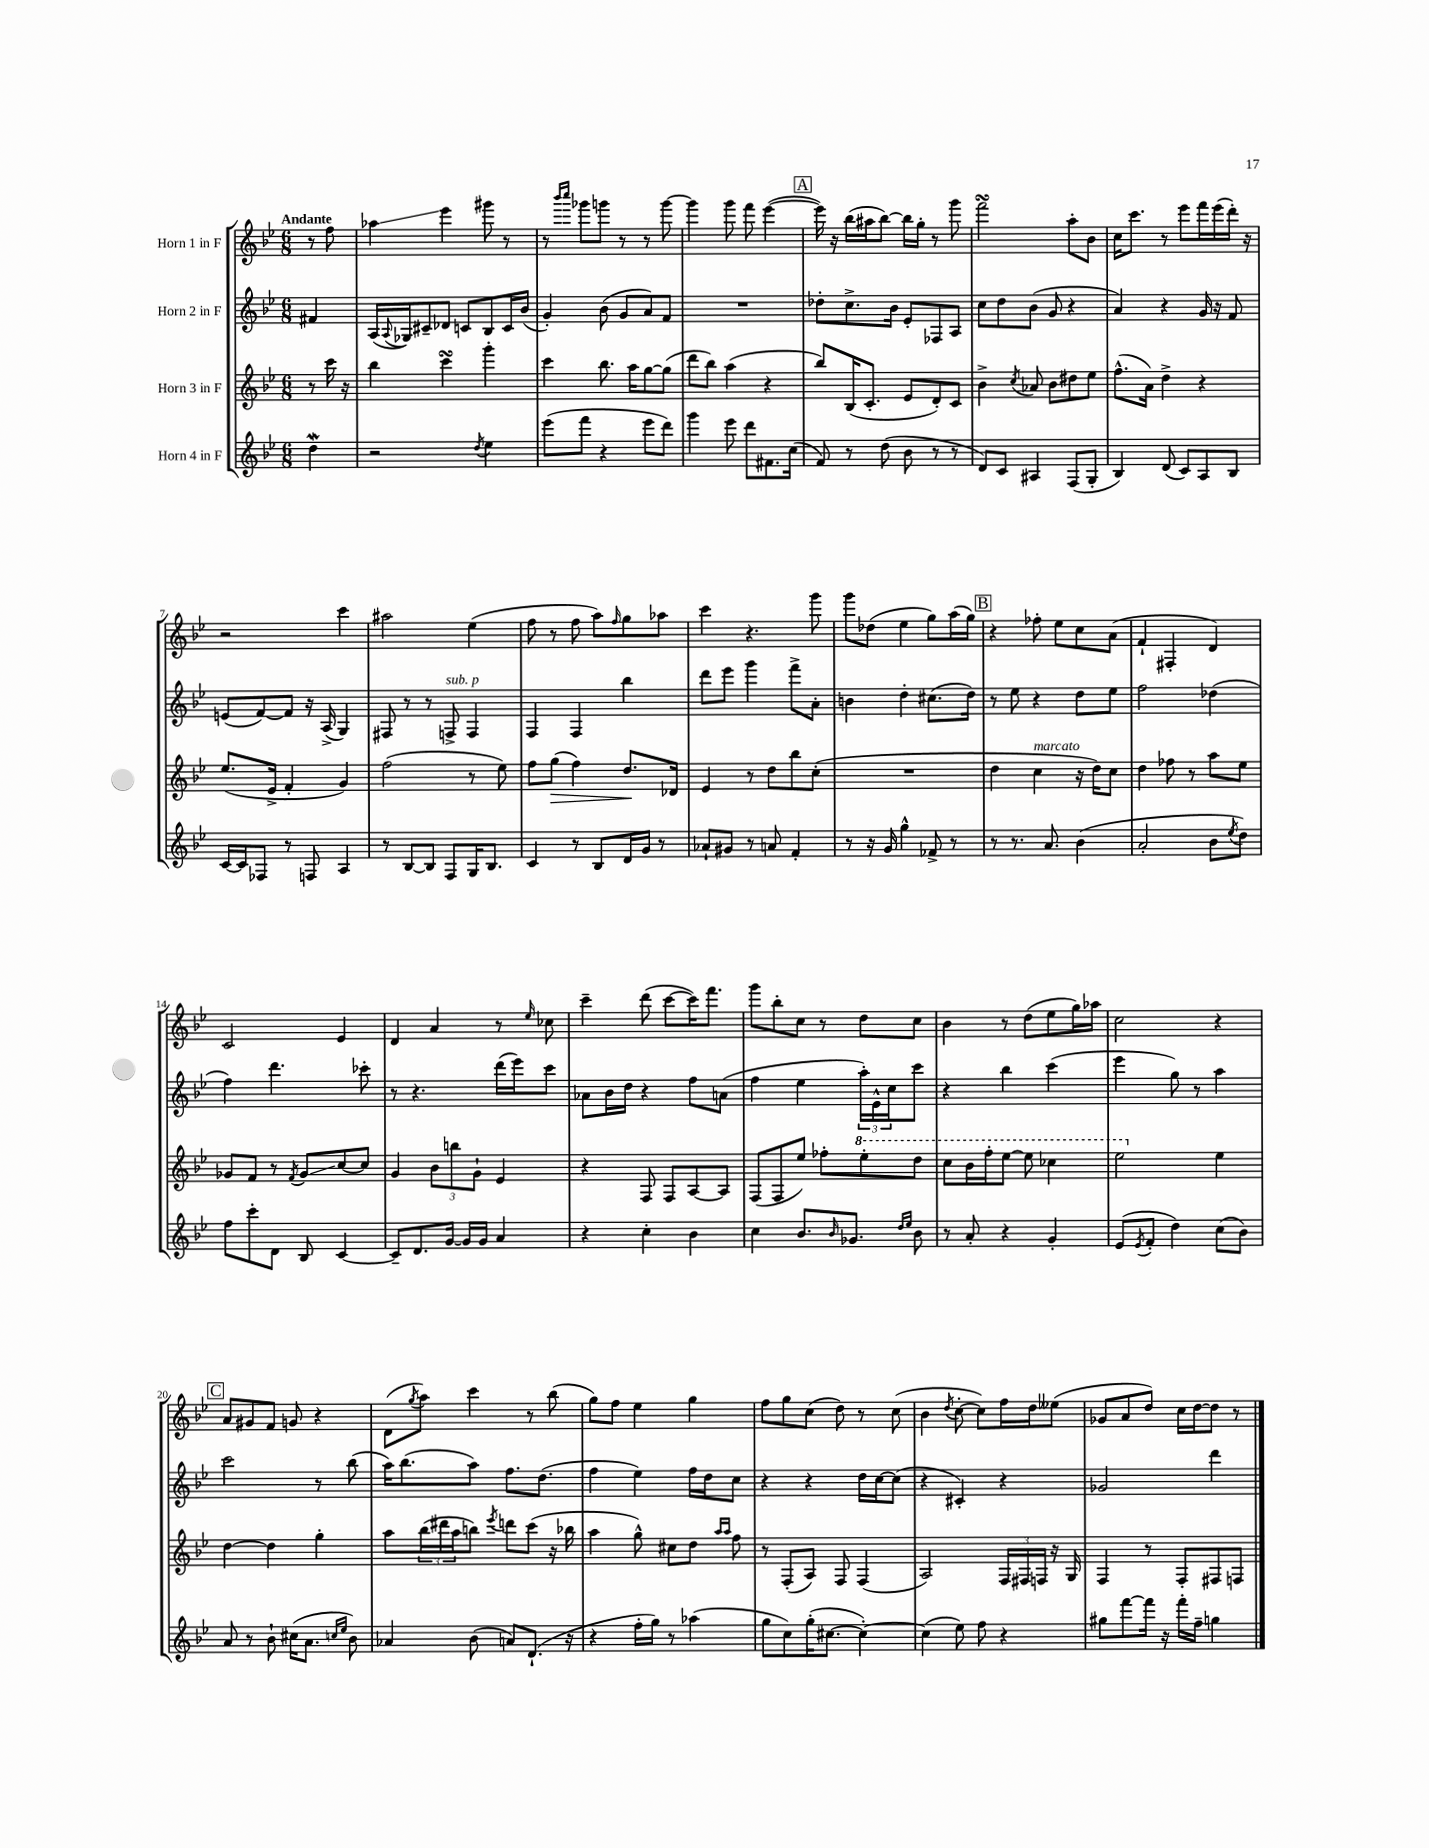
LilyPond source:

<<
\new StaffGroup <<
\new Staff = "s0" \with { instrumentName = "Horn 1 in F" } {
    \clef treble \key bes \major \numericTimeSignature \time 6/8 \partial 4 \tempo "Andante"
    r8 f''8 |
    aes''4\glissando ees'''4 gis'''8 r8 |
    r8 \grace { bes'''16 c''''16 } ges'''8 g'''8 r8 r8 g'''8~ |
    g'''4 g'''8 f'''8 ees'''4~( |
    \mark \markup { \box "A" } ees'''16) r16 bes''16( ais''16 bes''8~) bes''16 g''16-. r8 g'''8 |
    f'''2\turn a''8-. bes'8 |
    c''16 c'''8. r8 ees'''8 f'''16 ees'''16( d'''16-.) r16 |
    r2 c'''4 |
    ais''2 ees''4( |
    f''8 r8 f''8 a''8) \grace { f''16 } g''8 aes''8 |
    c'''4 r4. g'''8 |
    g'''8 des''8( ees''4 g''8) a''16( g''16) |
    \mark \markup { \box "B" } r4 fes''8-. ees''8 c''8 a'8( |
    f'4-! fis4-. d'4) |
    c'2 ees'4 |
    d'4 a'4 r8 \grace { ees''16 } ces''8 |
    c'''4-- d'''8( c'''8~ c'''16) f'''8. |
    g'''8 bes''8-. c''8 r8 d''8 c''8 |
    bes'4 r8 d''8( ees''8 g''16) aes''16 |
    c''2 r4 |
    \mark \markup { \box "C" } a'8 gis'8 f'8 g'8 r4 |
    d'8( \acciaccatura { g''8 } a''8) c'''4 r8 bes''8( |
    g''8) f''8 ees''4 g''4 |
    f''8 g''8 c''8( d''8) r8 c''8( |
    bes'4 \acciaccatura { d''8 } c''8~-. c''8) f''16 d''16 eeses''8( |
    ges'8 a'8 d''8) c''16 d''16~ d''8 r8 \bar "|." |
}
\new Staff = "s1" \with { instrumentName = "Horn 2 in F" } {
    \clef treble \key bes \major \numericTimeSignature \time 6/8 \partial 4
    fis'4 |
    a16( \appoggiatura { a8 } ges16) cis'8-- des'8 c'8 bes8 c'16 bes'16( |
    g'4-.) bes'8( g'8 a'8) f'8 |
    R2. |
    \mark \markup { \box "A" } des''8-. c''8.-> bes'16 ees'8-. fes8 a8 |
    c''8 d''8 bes'8( g'8 r4 |
    a'4) r4 g'16 r16 f'8 |
    e'8( f'8~) f'8 r16 a16->( g4) |
    fis8 r8 r8 f8->^\markup { \italic "sub. p" } f4 |
    f4 f4 bes''4 |
    d'''8 ees'''8 g'''4 f'''8-> a'8-. |
    b'4 d''4-. cis''8.( d''16) |
    \mark \markup { \box "B" } r8 ees''8 r4 d''8 ees''8 |
    f''2 des''4( |
    f''4) d'''4. ces'''8-. |
    r8 r4. d'''16( ees'''16) c'''8 |
    aes'8 bes'16 d''16 r4 f''8 a'8( |
    f''4 ees''4 \tuplet 3/2 { a''16-.) ees'16-^ c''16 } c'''8 |
    r4 bes''4 c'''4( |
    ees'''4 g''8) r8 a''4 |
    \mark \markup { \box "C" } c'''2 r8 bes''8( |
    a''16) bes''8.( a''8) f''8. d''8.( |
    f''4 ees''4) f''16 d''16 c''8 |
    r4 r4 d''16 c''16~ c''8( |
    r4 cis'4-.) r4 |
    ges'2 d'''4 \bar "|." |
}
\new Staff = "s2" \with { instrumentName = "Horn 3 in F" } {
    \clef treble \key bes \major \numericTimeSignature \time 6/8 \partial 4
    r8 c'''16 r16 |
    bes''4 c'''4\turn g'''4-. |
    c'''4 bes''8. a''16 g''8~ g''8( |
    d'''8 bes''8) a''4( r4 |
    \mark \markup { \box "A" } bes''8) bes16( c'8.-. ees'8 d'8-.) c'8 |
    bes'4-> \acciaccatura { c''8 } aes'8 bes'8 dis''8 ees''8 |
    f''8.-^( a'16) d''4-> r4 |
    ees''8.( ees'16-> f'4-. g'4) |
    f''2( r8 ees''8) |
    f''8 g''8\>( f''4) d''8.\! des'16 |
    ees'4 r8 d''8 bes''8 c''8-.( |
    R2. |
    \mark \markup { \box "B" } d''4 c''4^\markup { \italic "marcato" } r16 d''16) c''8 |
    d''4 fes''8 r8 a''8 ees''8 |
    ges'8 f'8 r8 \acciaccatura { f'8 } ges'8\glissando c''8~ c''8 |
    g'4 \tuplet 3/2 { bes'8 b''8 g'8-! } ees'4 |
    r4 f8 f8 a8~ a8 |
    f8( f8 ees''8) fes''8-. \ottava #1 ees'''8-. d'''8 |
    c'''8 bes''16 f'''16-. ees'''8~ ees'''8 ces'''4 |
    ees'''2 \ottava #0 ees''4 |
    \mark \markup { \box "C" } d''4~ d''4 g''4-. |
    a''8 \tuplet 3/2 { bes''16( dis'''16 a''16 } b''8) \acciaccatura { ees'''8 } d'''8 c'''8( r16 bes''16 |
    a''4 g''8-^) cis''8 d''8 \grace { a''16 a''16 } f''8 |
    r8 f8-.( a8) f8 f4( |
    a2) \tuplet 3/2 { f16 fis16 f16 } r16 g16 |
    f4 r8 f8-. fis8 f8 \bar "|." |
}
\new Staff = "s3" \with { instrumentName = "Horn 4 in F" } {
    \clef treble \key bes \major \numericTimeSignature \time 6/8 \partial 4
    d''4\mordent |
    r2 \acciaccatura { d''8 } ees''4 |
    ees'''8( f'''8 r4 ees'''8 d'''8) |
    g'''4 ees'''8 d'''8 fis'8. c''16( |
    \mark \markup { \box "A" } f'8) r8 d''8( bes'8 r8 r8 |
    d'8) c'8 ais4 f8( g8-. |
    bes4) d'8( c'8) a8 bes8 |
    c'16~ c'16 fes8 r8 f8 a4 |
    r8 bes8~ bes8 f8 g16 bes8. |
    c'4 r8 bes8 d'16 g'16 r8 |
    aes'8-! gis'8 r8 a'8 f'4-. |
    r8 r16 g'16 g''4-^ fes'8-> r8 |
    \mark \markup { \box "B" } r8 r8. a'8. bes'4( |
    a'2-. bes'8 \acciaccatura { ees''8 } d''8) |
    f''8 c'''8-. d'8 bes8 c'4~ |
    c'8-- d'8. g'16~ g'16 g'16 a'4 |
    r4 c''4-. bes'4 |
    c''4 bes'8. \grace { bes'16 } ges'8. \grace { d''16 ees''16 } bes'8 |
    r8 a'8-. r4 g'4-. |
    ees'8( \acciaccatura { ees'8 } f'8-. d''4) c''8( bes'8) |
    \mark \markup { \box "C" } a'8 r8 bes'8-! cis''16( a'8. \grace { c''16 ees''16 } bes'8) |
    aes'4 bes'8( a'8) d'8.-!( r16 |
    r4 f''16-. g''16) r8 aes''4( |
    g''8 c''8) g''16-.( cis''8.~ cis''4~-.) |
    cis''4( ees''8) f''8 r4 |
    gis''8 f'''8~ f'''16 r16 f'''16-. f''16-- g''4 \bar "|." |
}
>>
>>
